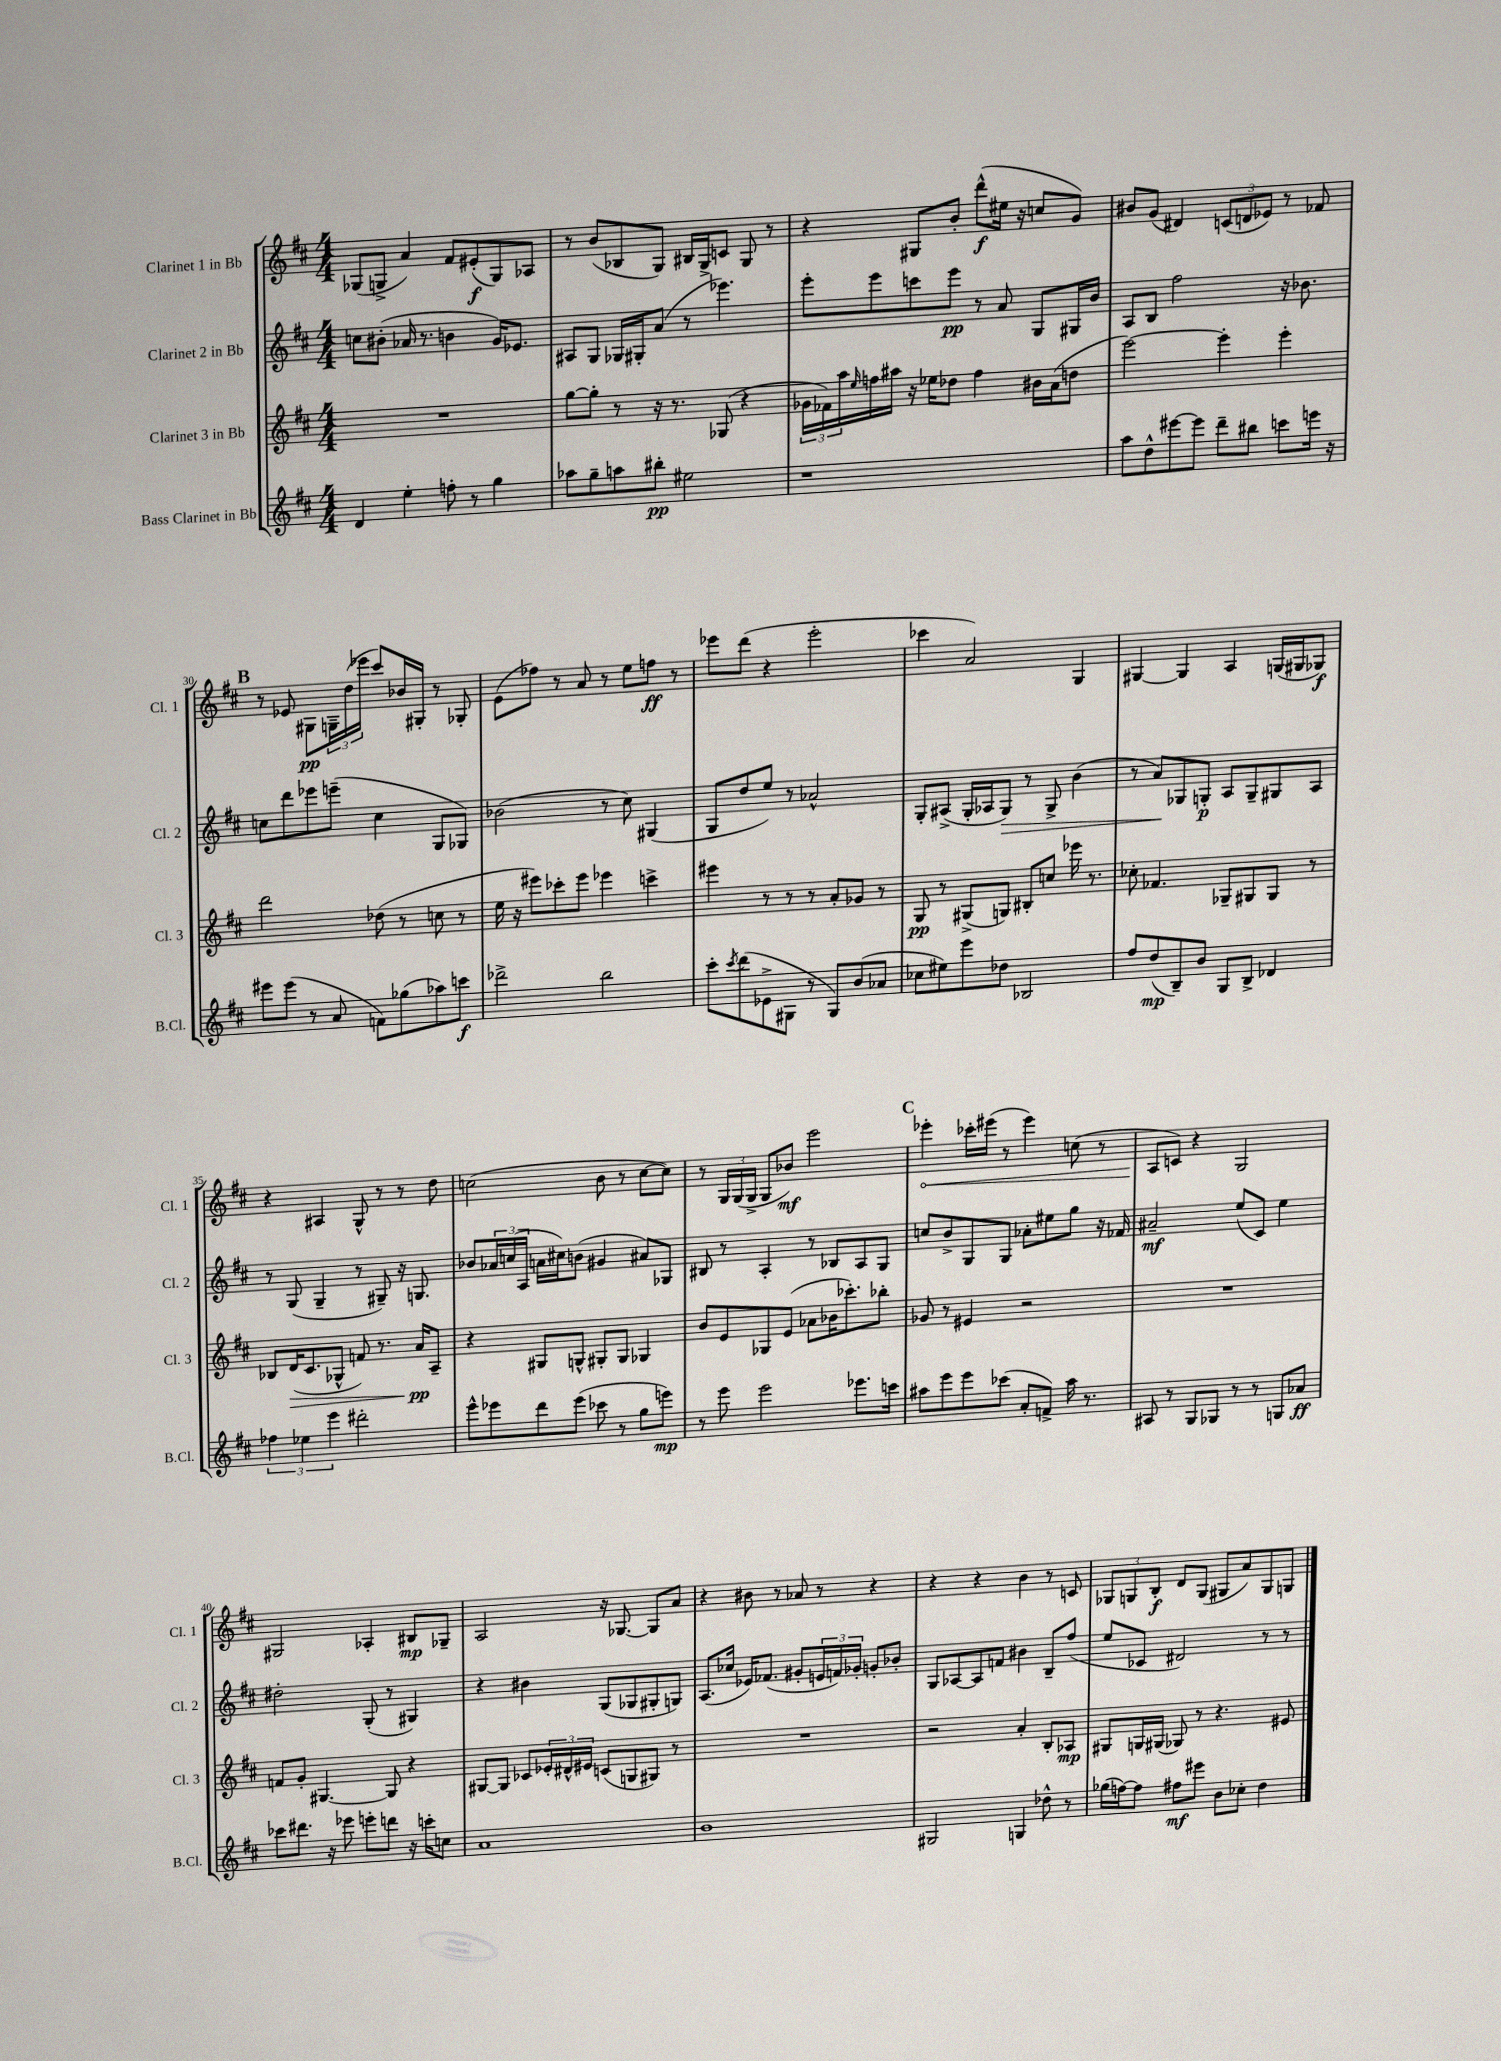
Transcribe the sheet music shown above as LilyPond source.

<<
\new StaffGroup <<
\new Staff = "s0" \with { instrumentName = "Clarinet 1 in Bb" shortInstrumentName = "Cl. 1" } {
    \clef treble \key d \major \numericTimeSignature \time 4/4
    ges8( g8-> a'4) fis'8 eis'8-.\f( g8) aes8 |
    r8 b'8( bes8 g8) bis16 g16-> c'8 g8 r8 |
    r4 gis8 b'8-. d'''8-^\f( eis''16 r16 c''8 g'8) |
    bis'8 g'8( dis'4) \tuplet 3/2 { c'8( d'8 ees'8) } r8 fes'8 |
    \mark \markup { \bold "B" } r8 ees'8 gis8\pp \tuplet 3/2 { g16-- d''16( ees'''16 } cis'''8) bes'16 gis16-. r8 ges8-. |
    e'8( fes''8) r8 a'8 r8 e''8 f''8\ff r8 |
    ees'''8 d'''8( r4 ees'''2-. |
    ces'''4 a'2) g4 |
    gis4~ gis4 a4 g16( gis16 ges8\f) |
    r4 ais4 g8-^ r8 r8 d''8 |
    c''2( b'8 r8 c''8~ c''8) |
    r8 \tuplet 3/2 { g16 g16( g16-> } g8 bes'8\mf) e'''2 |
    \mark \markup { \bold "C" } \once \override Hairpin.circled-tip = ##t ees'''4-.\< ces'''16-. eis'''16( r8 eis'''4) c''8( r8 |
    a8\! c'8) r4 g2 |
    gis2 aes4-. bis8\mp ges8-- |
    a2 r16 ges8.~ ges8 a'8 |
    r4 bis'8 r8 aes'8 r8 r4 |
    r4 r4 b'4 r8 c'8 |
    \tuplet 3/2 { ges8 g8 b8-.\f } d'8 g8( gis8 a'8) gis8 g8 \bar "|." |
}
\new Staff = "s1" \with { instrumentName = "Clarinet 2 in Bb" shortInstrumentName = "Cl. 2" } {
    \clef treble \key d \major \numericTimeSignature \time 4/4
    c''8 bis'8-.( aes'16 r8. b'4 g'16) ees'8. |
    ais8 g8 ges16 gis16-. a'8( r8 ees'''4.) |
    e'''8-. e'''8 c'''8 e'''8\pp r8 a'8 g8 gis16 b'16 |
    a8 b8 fis''2 r16 bes'8. |
    \mark \markup { \bold "B" } c''8 d'''8 ees'''8 e'''8--( c''4 g8 ges8) |
    bes'2( r8 cis''8) gis4( |
    g8 d''8 e''8) r8 aes'2-^ |
    g8-. ais8->( g16-. aes16 g8\>) r8 g8-> b'4( |
    r8 a'8\!) ges8 g8-.\p a8 g8-- gis8 a8 |
    r8 g8( g4-- r8 gis8--) r16 g8. |
    bes'8 \tuplet 3/2 { aes'16 c''16( a16 } a'16 cis''16) b'8( gis'4 ais'8) ges8 |
    bis8 r8 a4-. r8 bes8 a8 g8 |
    \mark \markup { \bold "C" } c''8 b'8-> g8 g8 aes'8-. eis''8 g''8 r16 fes'16 |
    ais'2--\mf e''8( cis'8) e''4 |
    dis''2-. g8-.( r8 gis4) |
    r4 bis'4 g8( ges8 gis8-. g8) |
    a8.( ces''16 ees'16) fes'8.( gis'8-. \tuplet 3/2 { e'16 f'16) ges'16-. } g'8-. bes'8-. |
    g8 aes8~ aes8 f'8 bis'4 b8-- fis''8( |
    e''8 ces'8 dis'2) r8 r8 \bar "|." |
}
\new Staff = "s2" \with { instrumentName = "Clarinet 3 in Bb" shortInstrumentName = "Cl. 3" } {
    \clef treble \key d \major \numericTimeSignature \time 4/4
    R1 |
    g''8~ g''8-. r8 r16 r8. ges8( r4 |
    \tuplet 3/2 { ges'16 fes'16) a''16 } \grace { e''16 } f''16 ais''16 r16 ees''16 des''8 f''4 bis'16 a'16( d''8 |
    e'''2~) e'''4-. e'''4-. |
    \mark \markup { \bold "B" } d'''2 des''8( r8 c''8 r8 |
    e''16 r16 eis'''8) ces'''8-. eis'''8 ees'''4 c'''4-> |
    eis'''4 r8 r8 r8 a'8-. ges'8 r8 |
    g8\pp r8 gis8->( g8) bis8-. c''8 ees'''16 r8. |
    ces''8-. fes'4. ges8-- gis8 gis8 r8 |
    bes8 d'16\>( cis'8. ges8-^ f'8) r8. a'16\pp\! a8-- |
    r4 gis8 g8-^ gis8-. gis8 ges4 |
    b'8 e'8 ges8 e'8( aes'8 bes'16 ces'''8.-.) bes''8-. |
    \mark \markup { \bold "C" } ges'8 r8 eis'4 r2 |
    R1 |
    f'8 g'8-. gis4.~ gis8 r4 |
    gis8~ gis8 ces'8 \tuplet 3/2 { ees'16-. dis'16-^ eis'16 } c'8( g8 gis8) r8 |
    R1 |
    r2 a'4-. b8-. aes8\mp |
    gis8 g16 gis16( ges8) r8 r4. eis'8 \bar "|." |
}
\new Staff = "s3" \with { instrumentName = "Bass Clarinet in Bb" shortInstrumentName = "B.Cl." } {
    \clef treble \key d \major \numericTimeSignature \time 4/4
    d'4 e''4-. f''8-. r8 g''4 |
    aes''8 g''8-- a''8 bis''8-.\pp eis''2 |
    r1 |
    a''8 d''8-^ eis'''8~ eis'''8 d'''8-- bis''8 c'''8 e'''16 r16 |
    \mark \markup { \bold "B" } eis'''8 eis'''8( r8 a'8 f'8) ges''8( aes''8) c'''8\f |
    des'''2-> b''2 |
    cis'''8-. \acciaccatura { cis'''8 } d'''8( ees'8-> gis8 r8 gis8) b'8( aes'8 |
    ces''8 eis''8) e'''8 des''8 bes2 |
    fis''8 d''8\mp( b8--) b'8 g8 b8-> des'4 |
    \tuplet 3/2 { fes''4 ees''4 e'''4 } dis'''2-. |
    e'''8-^ ees'''8 d'''8 ees'''8( ces'''8 r8 g''8 e'''8\mp) |
    r8 e'''8 e'''2 ees'''8. c'''16 |
    \mark \markup { \bold "C" } ais''8 e'''8 e'''8 ces'''8( a'8-. f'8->) ais''16 r8. |
    ais8 r8 g8 ges8 r8 r8 g8 aes'8\ff |
    ces'''8 dis'''8. r16 ees'''8 e'''8-. d'''8 r16 c'''16-. c''8 |
    a'1 |
    b'1 |
    gis2 g4 des''8-^ r8 |
    ges''16( f''16~) f''8 fis''8\mf eis'''8 b'8 ces''8-. d''4 \bar "|." |
}
>>
>>
\layout { \context { \Score currentBarNumber = #26 \override BarNumber.break-visibility = ##(#f #t #t) barNumberVisibility = #(every-nth-bar-number-visible 5) } }
